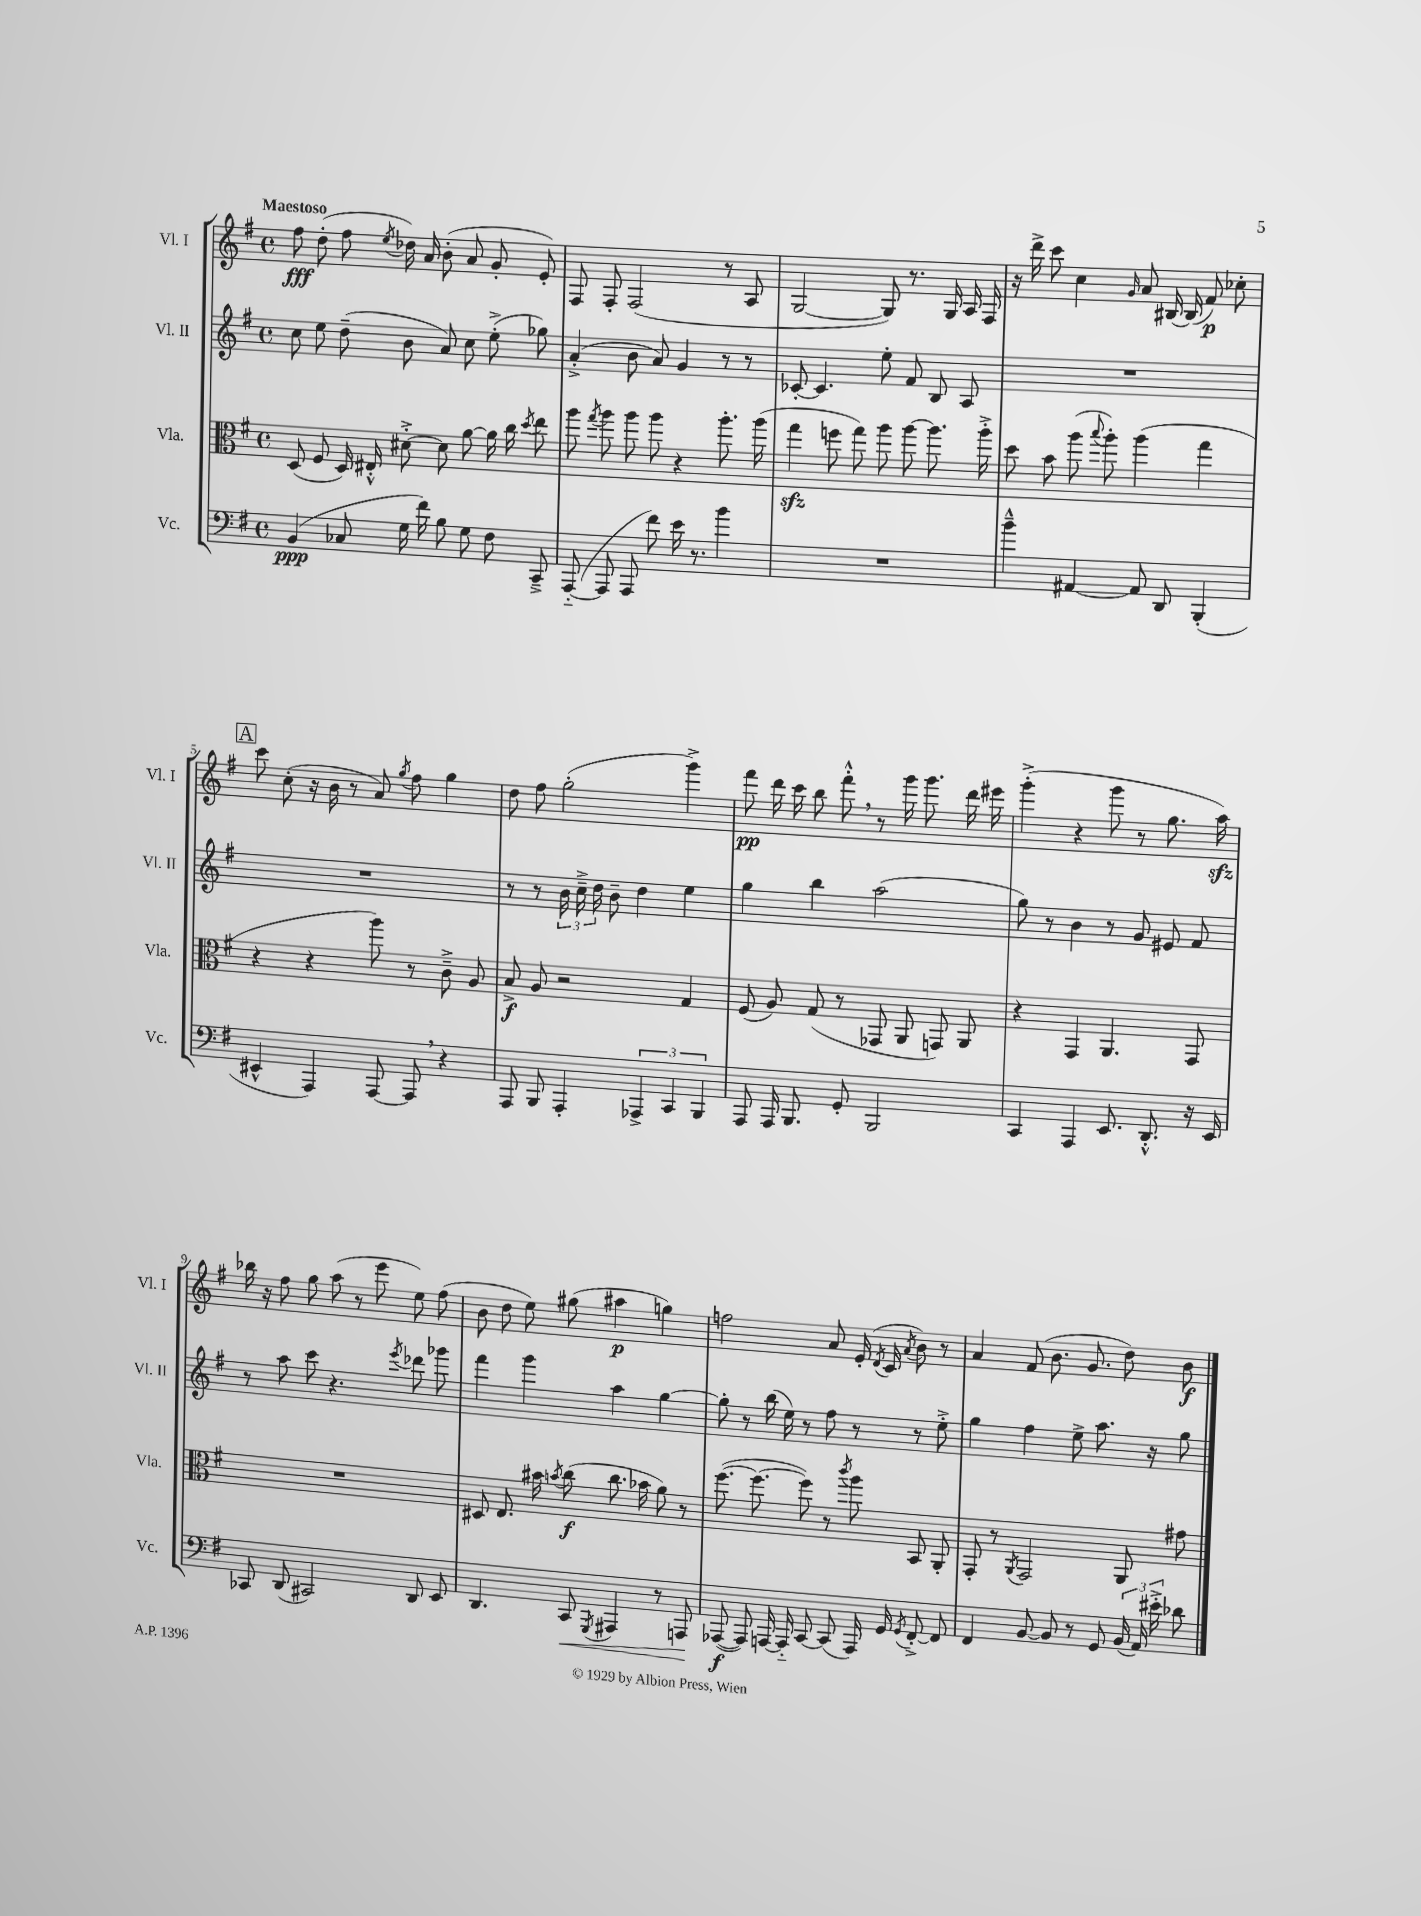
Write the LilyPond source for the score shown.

<<
\new StaffGroup <<
\new Staff = "s0" \with { instrumentName = "Vl. I" shortInstrumentName = "Vl. I" } {
    \clef treble \key g \major \defaultTimeSignature \time 4/4 \tempo "Maestoso"
    \autoBeamOff fis''8\fff d''8-.( fis''8 \acciaccatura { e''8 } des''16) a'16 b'8-.( a'8 g'8-. e'8-.) |
    fis8 fis8-. fis2( r8 a8 |
    g2~ g8) r8. g16 a16 fis16 |
    r16 d'''16-> c'''8 c''4 \grace { g'16 } a'8 bis16~ bis16( fis'8\p) ces''8-. |
    \mark \markup { \box "A" } c'''8 c''8-.( r16 b'16 r8 a'8) \acciaccatura { g''8 } fis''8 g''4 |
    d''8 fis''8 g''2-.( g'''4->) |
    fis'''8\pp d'''16 c'''16 b''8 fis'''8-.-^ \breathe r8 g'''16 g'''8. d'''16 eis'''16 |
    g'''4-.->( r4 g'''8 r8 g''8. a''16\sfz) |
    bes''16 r16 fis''8 g''8 a''8( r8 e'''8 e''8) fis''8( |
    b'8 d''8 e''8) gis''8( ais''4\p g''4) |
    f''2 a'8 e'16-.( \acciaccatura { d'8 } c'16 \acciaccatura { a'8 } b'8) r8 |
    a'4 fis'8( b'8. g'8. d''8) b'8\f \bar "|." |
}
\new Staff = "s1" \with { instrumentName = "Vl. II" shortInstrumentName = "Vl. II" } {
    \clef treble \key g \major \defaultTimeSignature \time 4/4
    \autoBeamOff c''8 e''8 d''8--( b'8 a'8) c''8 e''8-.->( ges''8) |
    a'4-.->( b'8 a'8) g'4 r8 r8 |
    ces'8~-. ces'4. e''8-. fis'8 b8 a8 |
    R1 |
    \mark \markup { \box "A" } R1 |
    r8 r8 \tuplet 3/2 { b'16 c''16---> d''16 } b'8-- d''4 e''4 |
    g''4 b''4 a''2( |
    g''8) r8 b'4 r8 g'8 eis'8 fis'8 |
    r8 a''8 c'''8 r4. \acciaccatura { e'''8 } des'''8 ges'''8 |
    fis'''4 g'''4 a''4 g''4~ |
    g''8-. r8 b''16( e''16) r8 fis''8 r8 r8 e''8-.-> |
    g''4 fis''4 e''8-> a''8. r16 g''8 \bar "|." |
}
\new Staff = "s2" \with { instrumentName = "Vla." shortInstrumentName = "Vla." } {
    \clef alto \key g \major \defaultTimeSignature \time 4/4
    \autoBeamOff d8( fis8 d16) eis16-.-^ dis'8~-.-> dis'8 a'8~ a'16 c''16 \acciaccatura { d''8 } e''8 |
    a''8 \acciaccatura { g''8 } a''8 a''8 a''8 r4 a''8.-. a''16( |
    g''4\sfz f''8 g''8) a''8 a''8~ a''8. a''16-.-> |
    d''8 b'8 a''8( \appoggiatura { b''8 } a''8-.) a''4( g''4 |
    \mark \markup { \box "A" } r4 r4 a''8) r8 c'8---> a8 |
    b8->\f a8 r2 g4 |
    fis8( a8) g8( r8 ges,8 a,8 g,8) a,8 |
    r4 g,4 a,4. g,8 |
    R1 |
    dis8 e8. bis'16 \acciaccatura { b'8 } c''8\f( c''8. bes'16 a'8) r8 |
    fis''8.~( fis''8.~ fis''8) r8 \acciaccatura { c'''8 } a''8 b,8 a,8-. |
    g,8-. r8 \acciaccatura { a,8 } g,2 a,8 gis'8 \bar "|." |
}
\new Staff = "s3" \with { instrumentName = "Vc." shortInstrumentName = "Vc." } {
    \clef bass \key g \major \defaultTimeSignature \time 4/4
    \autoBeamOff b,4\ppp( ces8 g16 fis'16) b8 g8 fis8 c,8---> |
    a,,8~-_( a,,8 a,,8 fis'8) e'16 r8. b'4 |
    R1 |
    b'4---^ ais,4~ ais,8 d,8 b,,4-.( |
    \mark \markup { \box "A" } eis,4-^ a,,4) a,,8~ a,,8 \breathe r4 |
    a,,8 b,,8 a,,4-. \tuplet 3/2 { aes,,4-> c,4 b,,4 } |
    a,,8 a,,16 b,,8. g,8-. b,,2 |
    c,4 a,,4 e,8. d,8.-.-^ r16 e,16 |
    ces,8 d,8( cis,2) d,8 e,8 |
    d,4. c,8\< \acciaccatura { g,,8 } ais,,4 r8 a,,8\! |
    aes,,8~\f( aes,,8) a,,16~ a,,16-_ c,8~ c,8( a,,16) g,16 \acciaccatura { g,8 } fis,8~-.-> fis,8 |
    fis,4 b,8~ b,8 r8 g,8 \tuplet 3/2 { b,16( a,16) eis'16-.-> } des'8 \bar "|." |
}
>>
>>
